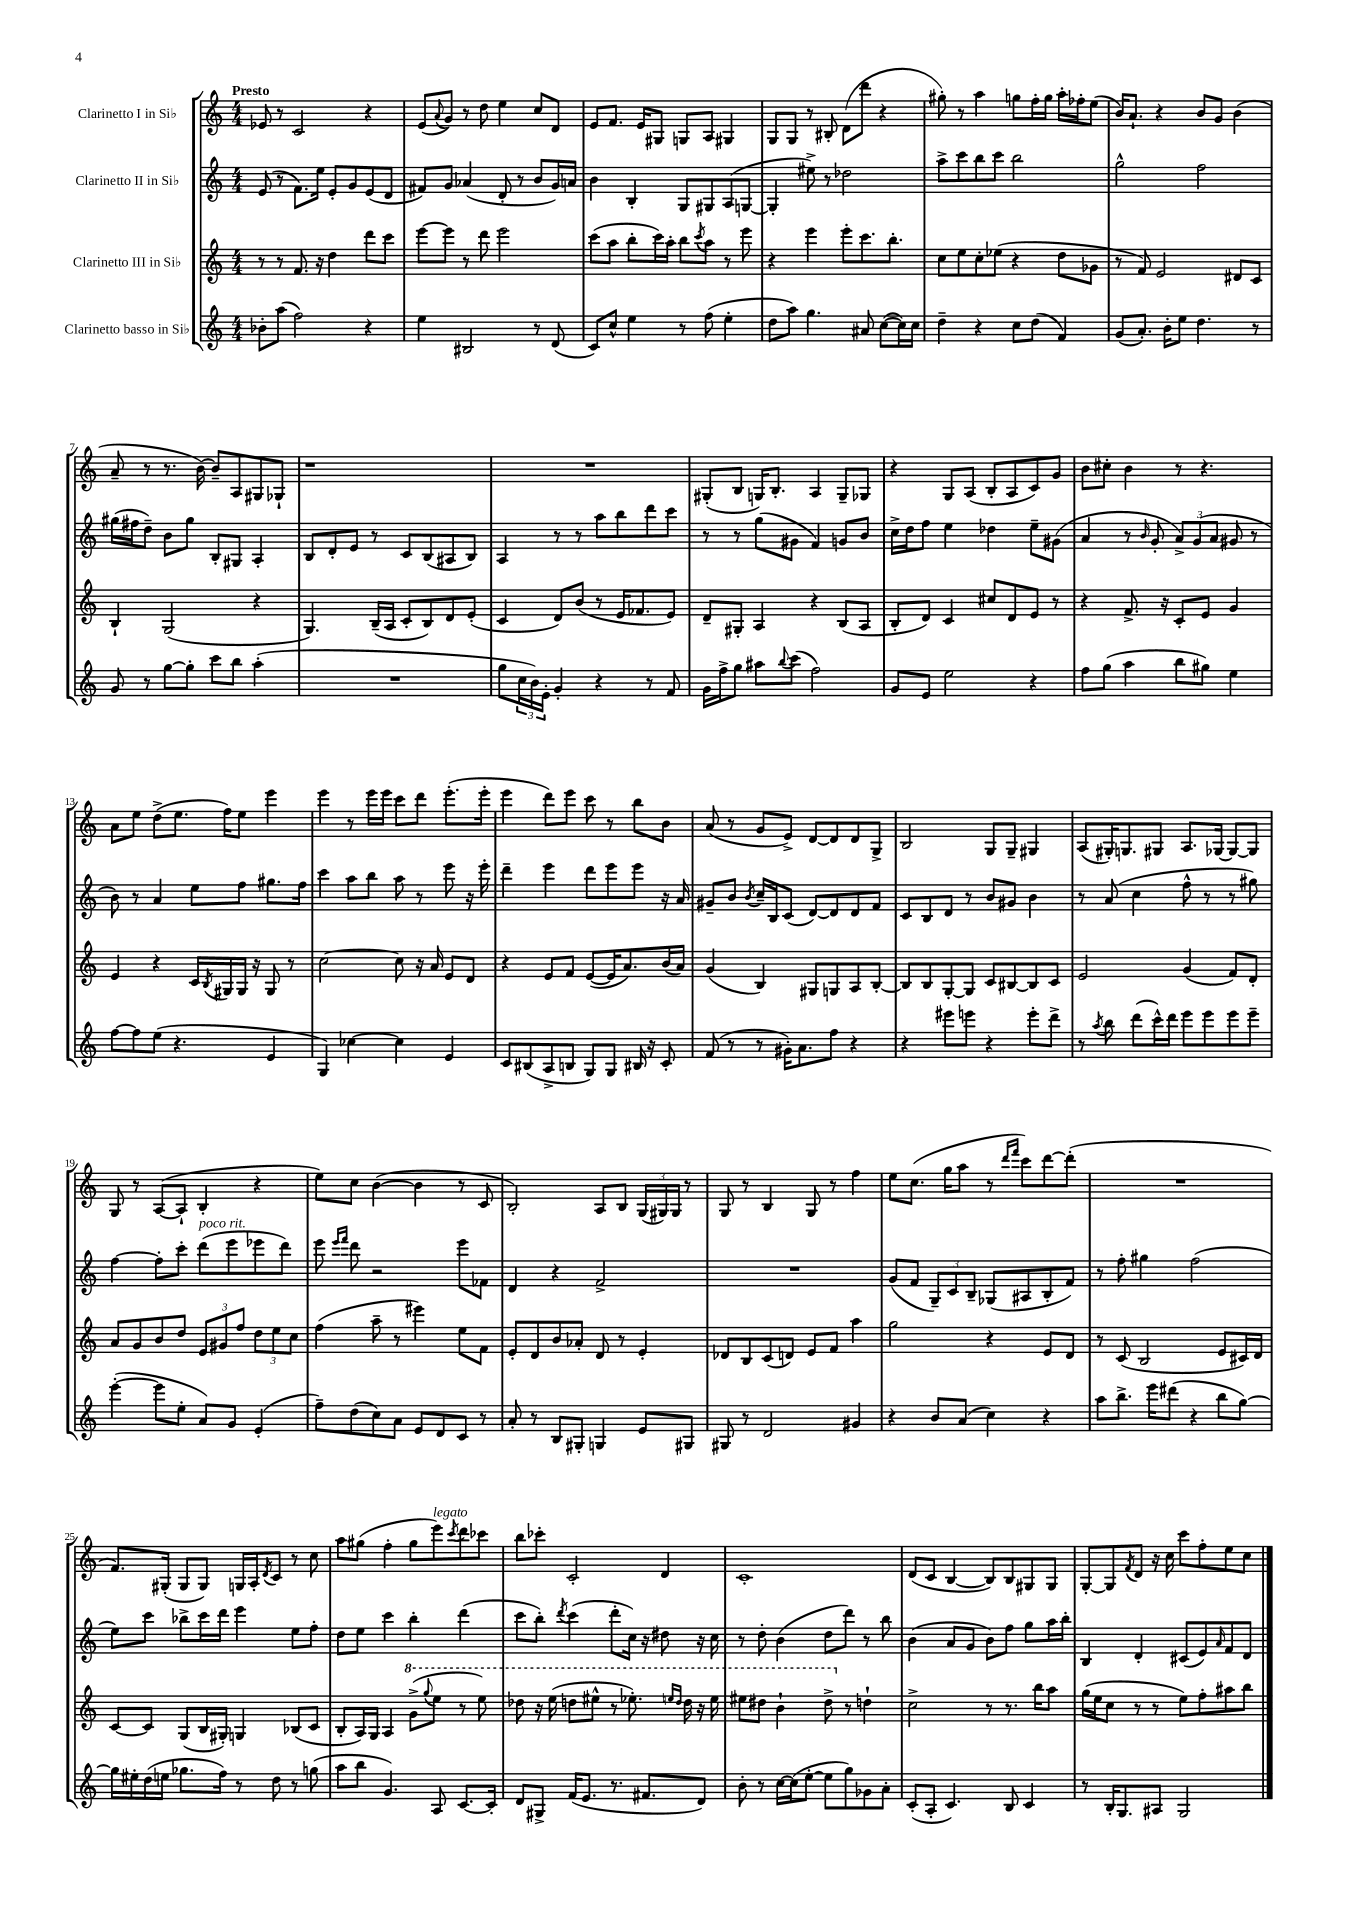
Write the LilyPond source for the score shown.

<<
\new StaffGroup <<
\new Staff = "s0" \with { instrumentName = "Clarinetto I in Sib" } {
    \clef treble \key c \major \numericTimeSignature \time 4/4 \tempo "Presto"
    ees'8 r8 c'2 r4 |
    e'8( \appoggiatura { a'8 } g'8) r8 d''8 e''4 c''8 d'8 |
    e'8 f'8. e'16 gis8 g8 a8 gis4 |
    g8 g8 r8 bis8-. d'8( d'''8 r4 |
    gis''8-.) r8 a''4 g''8 f''16-. g''16 a''16-. fes''16-. e''8( |
    b'16) a'8.-! r4 b'8 g'8 b'4( |
    a'8-- r8 r8. b'16~) b'8-- a8 gis8 ges8-! |
    r1 |
    R1 |
    gis8-.( b8 g16) b8.-. a4 g8-- ges8 |
    r4 g8 a8( b8-. a8 c'8) g'8 |
    b'8 cis''8-. b'4 r8 r4. |
    a'8 e''8 d''8->( e''8. f''16) e''8 e'''4 |
    e'''4 r8 e'''16 e'''16 c'''8 d'''8 e'''8.-.( e'''16-. |
    e'''4 d'''8) e'''8 c'''8 r8 b''8 b'8 |
    a'8( r8 g'8 e'8->) d'8~ d'8 d'8 g8-> |
    b2 g8 g8-- gis4 |
    a8( gis16-.) g8. gis8 a8. ges16~ ges8~ ges8 |
    g8 r8 a8~( a8-! b4-. r4 |
    e''8) c''8 b'4~( b'4 r8 c'8 |
    b2-.) a8 b8 \tuplet 3/2 { g16( gis16) gis16 } r8 |
    g8 r8 b4 g8 r8 f''4 |
    e''8 c''8.( g''16 a''8 r8 \grace { d'''16 f'''16 } c'''8) d'''8~ d'''8-.( |
    R1 |
    f'8.) gis16-.( gis8 gis8) g16 a16-. \acciaccatura { d'8 } c'8 r8 c''8 |
    a''8 gis''8( f''4-. gis''8 e'''8^\markup { \italic "legato" }) \acciaccatura { c'''8 } d'''8 ces'''8 |
    b''8 ces'''8-. c'2-. d'4 |
    c'1-. |
    d'8( c'8 b4~ b8) b8 gis8 gis8 |
    g8~-. g8 \acciaccatura { f'8 } d'8 r16 c''16 c'''8 f''8-. e''8 c''8 \bar "|." |
}
\new Staff = "s1" \with { instrumentName = "Clarinetto II in Sib" } {
    \clef treble \key c \major \numericTimeSignature \time 4/4
    e'8( r8 f'8.) e''16 e'8-. g'8 e'8( d'8 |
    fis'8) g'8 aes'4( d'8-. r8 b'8 g'16) a'16 |
    b'4 b4-. g8 gis8 a8( g8~ |
    g4-. eis''8->) r8 des''2 |
    a''8-> c'''8 b''8 c'''8 b''2 |
    g''2-^ f''2 |
    gis''16( fis''16 d''8--) b'8 gis''8 b8-. gis8 a4-. |
    b8 d'8-. e'8 r8 c'8 b8( ais8 b8) |
    a4 r8 r8 a''8 b''8 d'''8 c'''8 |
    r8 r8 g''8( gis'8 f'4) g'8 b'8 |
    c''16-> d''16 f''8 e''4 des''4 e''8-- gis'8( |
    a'4 r8 \grace { b'16 } g'8-. \tuplet 3/2 { a'8->) g'8( a'8 } gis'8 r8 |
    b'8) r8 a'4 e''8 f''8 gis''8. f''16 |
    c'''4 a''8 b''8 a''8 r8 e'''8 r16 e'''16-. |
    d'''4-- e'''4 d'''8 e'''8 e'''8 r16 a'16 |
    gis'8-- b'8 \acciaccatura { b'8 } c''16-- b16 c'8( d'8~) d'8 d'8 f'8 |
    c'8 b8 d'8 r8 b'8 gis'8 b'4 |
    r8 a'8( c''4 f''8-^ r8 r8 gis''8) |
    f''4~ f''8-. c'''8-. d'''8^\markup { \italic "poco rit." }( e'''8 ees'''8 d'''8) |
    e'''8 \grace { e'''16 f'''16 } d'''8 r2 e'''8 fes'8 |
    d'4 r4 f'2-> |
    R1 |
    g'8( f'8 \tuplet 3/2 { g8--) c'8 b8-- } ges8( ais8 b8-. f'8) |
    r8 f''8-. gis''4 f''2( |
    e''8) c'''8 bes''8-> c'''16 d'''16 e'''4 e''8 f''8-. |
    d''8 e''8 c'''4 b''4-. d'''4( |
    c'''8 b''8-.) \acciaccatura { d'''8 } c'''4( d'''8-. c''16) r16 dis''8 r16 c''16 |
    r8 d''8-. b'4( d''8 d'''8) r8 b''8 |
    b'4( a'8 g'8 b'8) f''8 g''8 a''16 b''16-. |
    b4 d'4-. cis'8( e'8) \grace { a'16 } f'8 d'8 \bar "|." |
}
\new Staff = "s2" \with { instrumentName = "Clarinetto III in Sib" } {
    \clef treble \key c \major \numericTimeSignature \time 4/4
    r8 r8 f'8. r16 d''4 d'''8 c'''8 |
    e'''8~ e'''8 r8 d'''8 e'''2 |
    c'''8( a''8 b''8-. c'''16) a''16-. b''8 \acciaccatura { c'''8 } a''8 r8 e'''8 |
    r4 e'''4 e'''8-. c'''8. b''8.-. |
    c''8 e''8 c''8-. ees''8( r4 d''8 ges'8 |
    r8 f'8) e'2 dis'8 c'8 |
    b4-! g2( r4 |
    g4.) b16--( a16 c'8-. b8) d'8 e'8-.( |
    c'4 d'8) b'8( r8 e'16 fes'8. e'8) |
    d'8-- gis8-. a4 r4 b8( a8 |
    b8-. d'8) c'4 cis''8 d'8 e'8 r8 |
    r4 f'8.-> r16 c'8-. e'8 g'4 |
    e'4 r4 c'16 \acciaccatura { b8 } gis16 gis16 r16 gis8 r8 |
    c''2~ c''8 r16 a'16 e'8 d'8 |
    r4 e'8 f'8 e'8~( e'16 a'8.) b'16( a'16) |
    g'4( b4) gis8 g8 a8 b8~-. |
    b8 b8 g8~-. g8 c'8 bis8~ bis8 c'8 |
    e'2 g'4( f'8) d'8-. |
    a'8 g'8 b'8 d''8 \tuplet 3/2 { e'8 gis'8 f''8 } \tuplet 3/2 { d''8 e''8 c''8 } |
    f''4( a''8-- r8 eis'''4) e''8 f'8 |
    e'8-. d'8 b'8 aes'8-. d'8 r8 e'4-. |
    des'8 b8 c'8( d'8) e'8 f'8 a''4 |
    g''2 r4 e'8 d'8 |
    r8 c'8( b2 e'8 cis'16) d'16 |
    c'8~ c'8 g8( b16 gis16-.) g4 bes8( c'8 |
    b8-. a16) g16 a4 \ottava #1 g''8->( \appoggiatura { g'''8 } e'''8 r8 e'''8) |
    des'''8 r16 e'''16( d'''8 eis'''8-^ r8 ees'''8.-.) \grace { e'''16 d'''16 } d'''16 r16 e'''16 |
    eis'''8 dis'''8 b''4-! dis'''8-> \ottava #0 r8 d''!4-! |
    c''2-> r8 r8. b''16 a''8 |
    g''16( e''16 c''8 r8 r8 e''8) f''8-. ais''8 b''8 \bar "|." |
}
\new Staff = "s3" \with { instrumentName = "Clarinetto basso in Sib" } {
    \clef treble \key c \major \numericTimeSignature \time 4/4
    bes'8-. a''8( f''2) r4 |
    e''4 bis2 r8 d'8( |
    c'8) c''8-^ e''4 r8 f''8( e''4-. |
    d''8 a''8) g''4. ais'8 c''8~( c''16) c''16 |
    d''4-- r4 c''8 d''8( f'4) |
    g'8( a'8.-.) b'16-. e''8 d''4. r8 |
    g'8 r8 g''8~ g''8-. c'''8 b''8 a''4-.( |
    R1 |
    g''8 \tuplet 3/2 { c''16 b'16) e'16-. } g'4-. r4 r8 f'8 |
    g'16 f''16-> g''8 ais''8 \appoggiatura { b''8 } c'''8( f''2) |
    g'8 e'8 e''2 r4 |
    f''8 g''8( a''4 b''8 gis''8) e''4 |
    f''8~ f''8 e''8( r4. e'4 |
    g4) ces''4~ ces''4 e'4 |
    c'8 bis8( a8-> b8 g8) g8 bis16 r16 c'8-. |
    f'8( r8 r8 gis'16-.) a'8. f''8 r4 |
    r4 eis'''8 e'''8 r4 e'''8-. d'''8-> |
    r8 \acciaccatura { a''8 } b''8 d'''8( c'''16-^) d'''16 e'''8 e'''8 e'''8 e'''8-- |
    e'''4~-.( e'''8 e''8-. a'8) g'8 e'4-.( |
    f''8--) d''8( c''8) a'8 e'8 d'8 c'8 r8 |
    a'8-. r8 b8 gis8-. g4 e'8 gis8 |
    gis8 r8 d'2 gis'4 |
    r4 b'8 a'8( c''4) r4 |
    a''8 b''8.-> e'''16 dis'''8( r4 b''8 g''8~) |
    g''16 eis''16-. d''16( e''16 ges''8. f''16) r8 d''8 r8 g''8( |
    a''8 b''8 g'4.) a8 c'8.~ c'16-. |
    d'8 gis8-> f'16( e'8. r8. fis'8. d'8) |
    b'8-. r8 c''16~ c''16( e''8~-. e''8 g''8) ges'8 a'8-. |
    c'8-.( a8-. c'4.) b8 c'4 |
    r8 b16-. g8. ais8 g2 \bar "|." |
}
>>
>>
